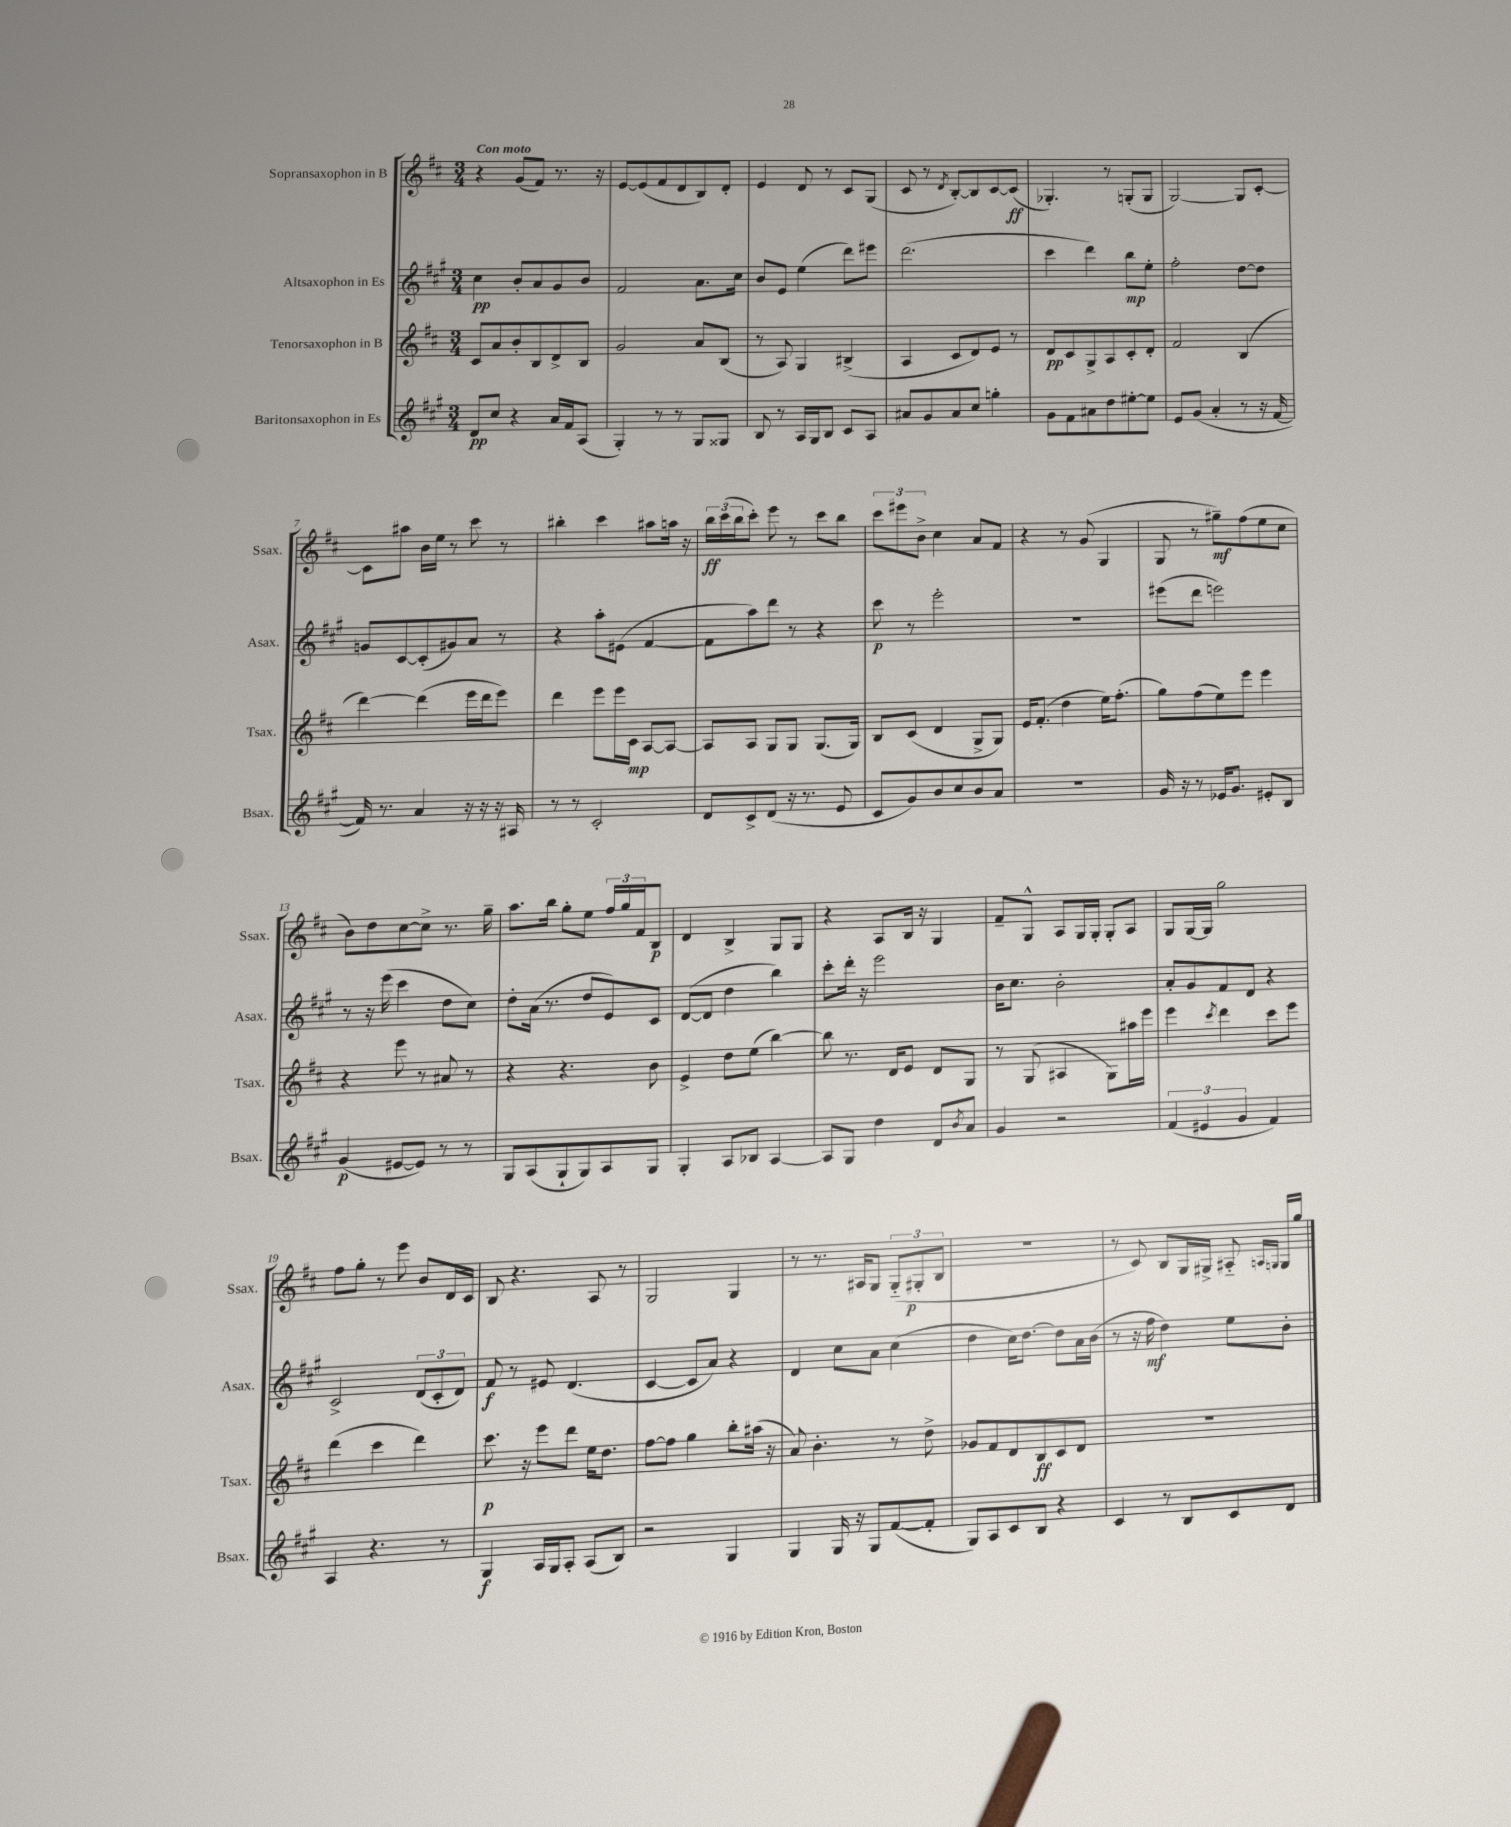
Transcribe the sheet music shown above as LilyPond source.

<<
\new StaffGroup <<
\new Staff = "s0" \with { instrumentName = "Sopransaxophon in B" shortInstrumentName = "Ssax." } {
    \clef treble \key d \major \numericTimeSignature \time 3/4 \tempo "Con moto"
    r4 g'8( fis'8) r8. r16 |
    e'8~ e'8( fis'8 d'8 b8) d'8-. |
    e'4 d'8 r8 cis'8 g8( |
    cis'8 r8 \acciaccatura { d'8 } b8~-.) b8 cis'8~ cis'8\ff( |
    ges4.-.) r8 g8-.( g8 |
    g2~) g8 cis'8~-. |
    cis'8 ais''8 b'16 e''16 r8 cis'''8 r8 |
    bis''4-. cis'''4 ais''8 a''16 r16 |
    \tuplet 3/2 { b''16\ff cis'''16( b''16 } cis'''8-.) e'''8 r8 cis'''8 b''8 |
    \tuplet 3/2 { cis'''8 eis'''8 b'8-> } cis''4 a'8 fis'8 |
    r4 r8 g'8( g4 |
    g8 r8 gis''8--\mf) fis''8( e''8 cis''8 |
    b'8) d''8 cis''8~ cis''8-> r8. g''16-- |
    a''8. b''16 g''8-. e''8 \tuplet 3/2 { fis''16 g''16 fis'16 } b8\p |
    d'4 b4-> g8 g8 |
    r4 a8 b16 r16 g4 |
    fis'8-- g8-^ a8 g16 g16-. g8-. a8 |
    g8 g16~ g16 g''2 |
    fis''8 g''8-. r8 e'''8 b'8 d'16 cis'16 |
    b8 r4. a8 r8 |
    g2 g4 |
    r8 r8. ais16 g8 \tuplet 3/2 { g8-_( gis8-.\p b8 } |
    R2. |
    r8 cis'8) b8 g16 gis16-> ais8-_ \grace { a16 g16 } g16 g''16 \bar "|." |
}
\new Staff = "s1" \with { instrumentName = "Altsaxophon in Es" shortInstrumentName = "Asax." } {
    \clef treble \key a \major \numericTimeSignature \time 3/4
    cis''4\pp b'8-. a'8 gis'8 b'8 |
    fis'2 a'8. cis''16 |
    b'8 e'8 e''4( d'''8) eis'''8 |
    d'''2.( |
    cis'''4 d'''4) b''8\mp e''8-. |
    fis''2-. d''8~ d''8 |
    g'8 cis'8~ cis'8-.( gis'8) a'8 r8 |
    r4 a''8-. eis'8( fis'4~ |
    fis'8 a''8) d'''8 r8 r4 |
    cis'''8\p r8 e'''2-. |
    R2. |
    eis'''8( d'''8 e'''2) |
    r8 r16 e'''16( cis'''4 d''8 cis''8) |
    d''8-. a'16( r8. d''8 e'8) cis'8 |
    d'8~( d'8 d''4 b''4) |
    cis'''8-. d'''16-. r16 e'''2 |
    b'16 cis''8. b'2-. |
    a'8-. gis'8 fis'8 d'8 r4 |
    cis'2-> \tuplet 3/2 { d'8( cis'8-. d'8) } |
    fis'8\f r8 eis'8 d'4.( |
    cis'4~ cis'8 a'8) r4 |
    d'4 cis''8 a'8 cis''4( |
    d''4 cis''16) d''8.~ d''8 a'16 b'16( |
    r8 r16 fis''16\mf d''4) e''8 b'8-. \bar "|." |
}
\new Staff = "s2" \with { instrumentName = "Tenorsaxophon in B" shortInstrumentName = "Tsax." } {
    \clef treble \key d \major \numericTimeSignature \time 3/4
    cis'8 a'8 b'8-. b8 d'8-> b8 |
    g'2 a'8 b8( |
    r8 a8) g4 bis4->( |
    a4 cis'8 d'8) e'8 r8 |
    d'8\pp cis'8 g8-> a8 cis'8-. d'8-. |
    fis'2 b4( |
    d'''4~) d'''4( e'''16 d'''16 e'''8) |
    d'''4 e'''8 e'''16 cis'16\mp a8~ a8~ |
    a8 a8 g8 g8 g8.( g16) |
    b8 cis'8( d'4 g8-> g8) |
    e'16 fis'8.-.( d''4 e''16) fis''8.-.( |
    g''8) fis''8( e''8) e'''8 e'''4 |
    r4 e'''8 r8 ais'8 r8 |
    r4 r4. b'8 |
    e'4-> d''8 e''8( b''4~) |
    b''8 r8. d'16 e'8 d'8 g8 |
    r8 g8( ais4 g8) ais''16 e'''16 |
    e'''4 \acciaccatura { cis'''8 } d'''4 cis'''8 e'''8 |
    d'''4( cis'''4 d'''4) |
    cis'''8.\p r16 e'''8 d'''8 e''16 d''8. |
    fis''8~ fis''8 g''4 b''8-. ais''16( r16 |
    a'8) b'4.-. r8 d''8-> |
    ges'8 fis'8 d'8 b8\ff cis'8 d'8 |
    R2. \bar "|." |
}
\new Staff = "s3" \with { instrumentName = "Baritonsaxophon in Es" shortInstrumentName = "Bsax." } {
    \clef treble \key a \major \numericTimeSignature \time 3/4
    d'8\pp cis''8 r4 a'16 fis'16 a8( |
    gis4-.) r8 r8 gis8 gisis8 |
    b8 r8 a16 gis16 b8 cis'8 a8 |
    ais'8 gis'8 ais'8 cis''8 g''4-. |
    gis'8 fis'8 ais'8 d''8 eis''8~-. eis''8 |
    e'8 gis'8( a'4-. r8 r16 fis'16~ |
    fis'16) r8. a'4 r16 r16 r16 ais16 |
    r8 r8 cis'2-. |
    d'8 cis'8-> d'8( r16 r8. e'8 |
    cis'8 gis'8) b'8 cis''8 b'8 a'8 |
    R2. |
    gis'16 r16 r8 ees'16 gis'8. eis'8-. b8 |
    gis'4\p( eis'8~ eis'8) r8 r8 |
    gis8 a8( gis8-! gis8) a8 gis8 |
    gis4-. a8 bes8 a4~ |
    a8 gis8 d''4 d'8 \acciaccatura { b'8 } a'8 |
    gis'4 r2 |
    \tuplet 3/2 { fis'4( eis'4 gis'4 } fis'4) |
    a4 r4. r8 |
    gis4\f a16 gis16 a8-. a8( b8) |
    r2 gis4 |
    gis4 gis16 r16 gis8 fis'8~( fis'8-. |
    gis8) a8 cis'8 b8 r4 |
    cis'4 r8 b8 cis'8 d'8 \bar "|." |
}
>>
>>
